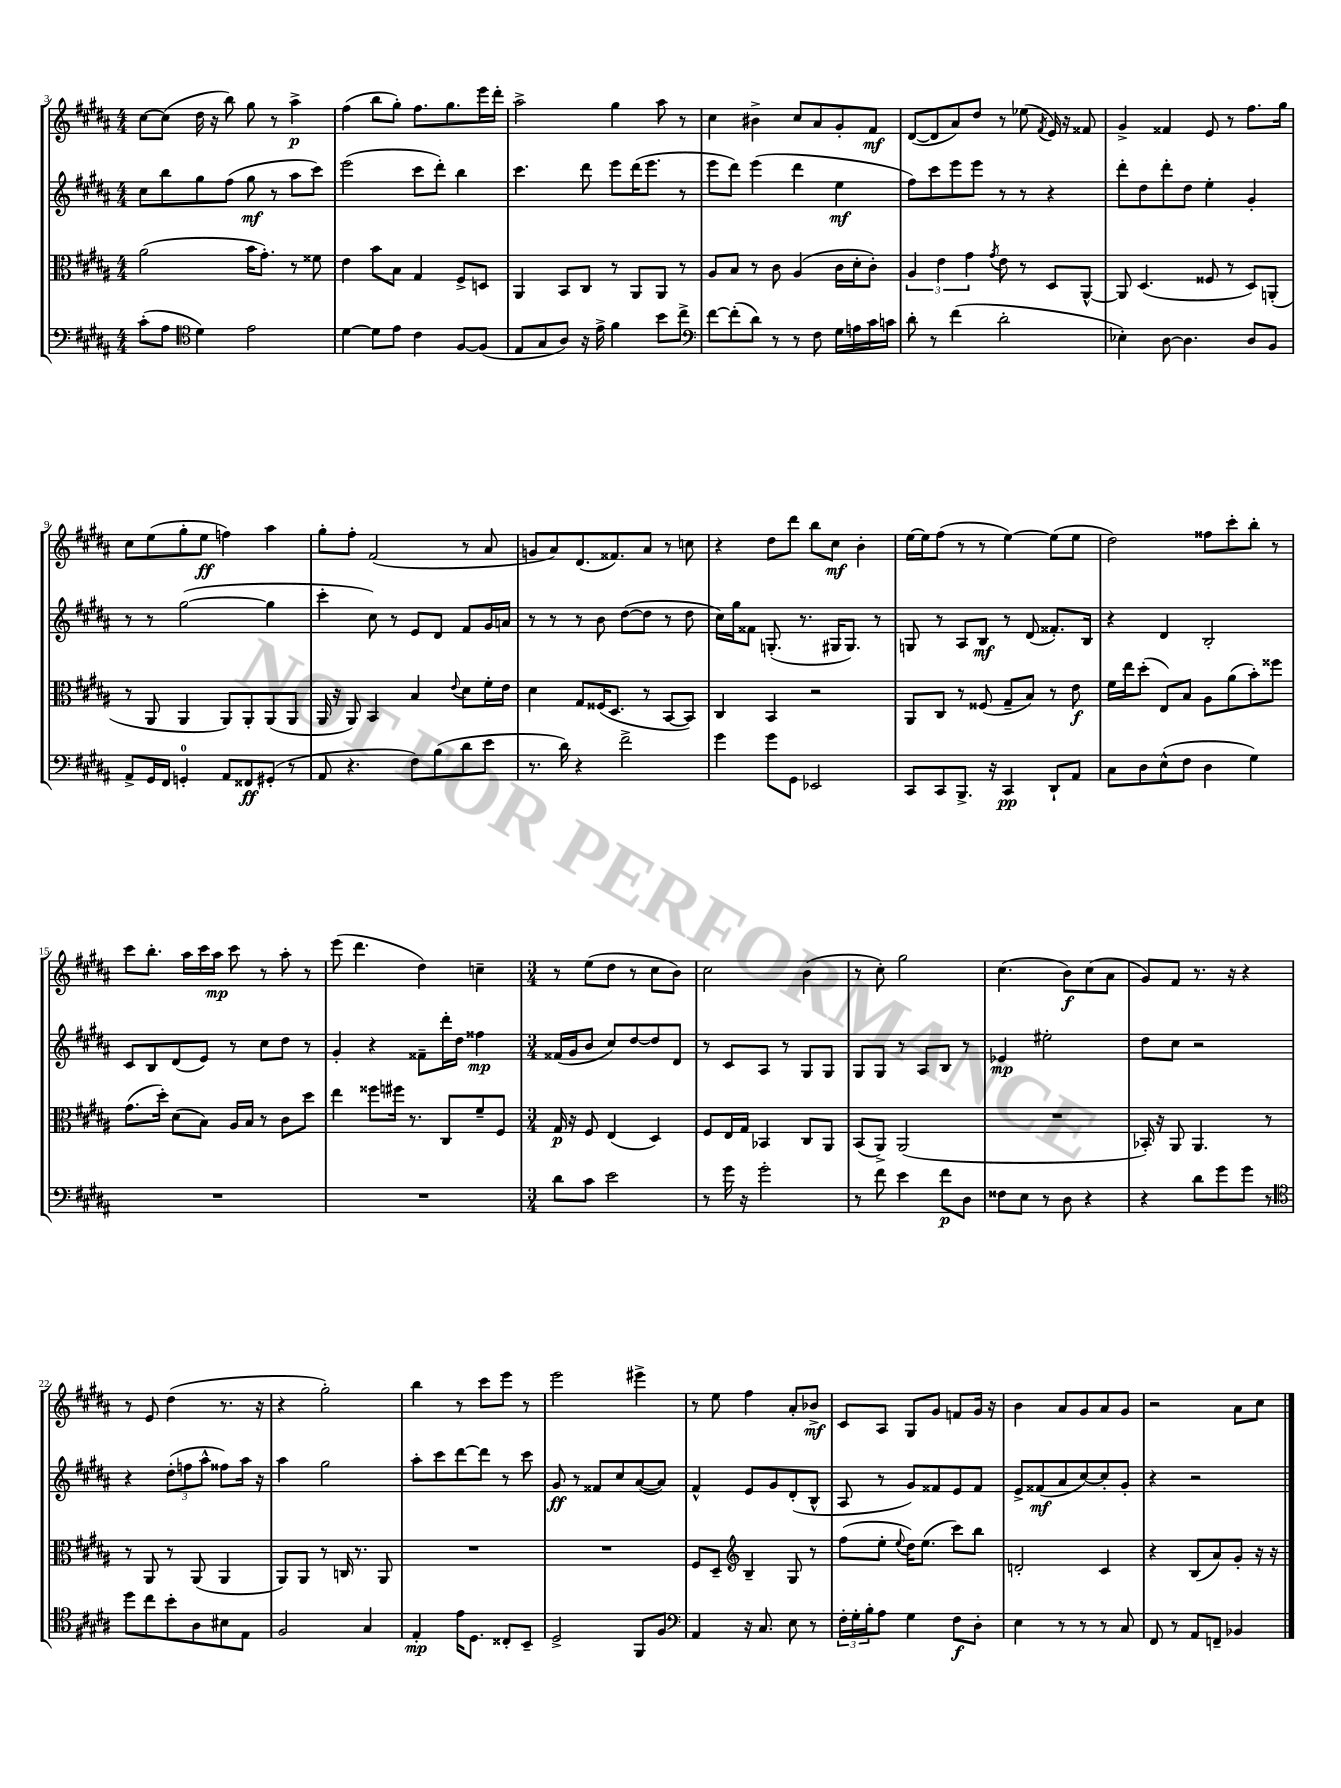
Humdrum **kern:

**kern	**dynam	**kern	**dynam	**kern	**dynam	**kern	**dynam
*part4	*part4	*part3	*part3	*part2	*part2	*part1	*part1
*staff4	*staff4	*staff3	*staff3	*staff2	*staff2	*staff1	*staff1
*clefF4	*	*clefC3	*	*clefG2	*	*clefG2	*
*k[f#c#g#d#a#]	*	*k[f#c#g#d#a#]	*	*k[f#c#g#d#a#]	*	*k[f#c#g#d#a#]	*
*M4/4	*	*M4/4	*	*M4/4	*	*M4/4	*
=3	=3	=3	=3	=3	=3	=3	=3
(8c#'\L	.	(2a#\	.	8cc#\L	.	[8cc#\L	.
8A#\J	.	.	.	8bb\	.	(8cc#\J]	.
*clefC4	*	*	*	*	*	*	*
4d#\)	.	.	.	8gg#\	.	16dd#\	.
.	.	.	.	.	.	16r	.
.	.	.	.	(8ff#\J	.	8bb\)	.
2e\	.	16b\KL	.	8gg#\	mf	8gg#\	.
.	.	8.g#'\J)	.	.	.	.	.
.	.	.	.	8r	.	8r	.
.	.	8r	.	8aa#\L	.	4aa#^\	p
.	.	8f##X\	.	8ccc#\J)	.	.	.
=4	=4	=4	=4	=4	=4	=4	=4
[4d#\	.	4e\	.	(2eee\	.	(4ff#\	.
8d#\L]	.	8b\L	.	.	.	8bb\L	.
8e\J	.	8B\J	.	.	.	8gg#'\J)	.
4c#\	.	4G#/	.	8ccc#\L	.	8.ff#\L	.
.	.	.	.	8ddd#'\J)	.	.	.
.	.	.	.	.	.	8.gg#\	.
[8F#/L	.	8F#^/L	.	4bb\	.	.	.
(8F#/J]	.	8Dn/J	.	.	.	16eee\L	.
.	.	.	.	.	.	16ddd#'\JJ	.
=5	=5	=5	=5	=5	=5	=5	=5
8E/L	.	4AA#/	.	4.ccc#\	.	2aa#^\	.
8G#/	.	.	.	.	.	.	.
8A#/J)	.	8BB/L	.	.	.	.	.
16r	.	8C#/J	.	8ddd#\	.	.	.
16e^\	.	.	.	.	.	.	.
4f#\	.	8r	.	8eee\L	.	4gg#\	.
.	.	8AA#/L	.	(16ddd#\K	.	.	.
.	.	.	.	8.eee\J	.	.	.
8b\L	.	8AA#/J	.	.	.	8aa#\	.
8cc#^\J	.	8r	.	8r	.	8r	.
=6	=6	=6	=6	=6	=6	=6	=6
*clefF4	*	*	*	*	*	*	*
[8f#\L	.	8A#/L	.	8eee\L	.	4cc#\	.
(8f#'\]	.	8B/J	.	8ddd#\J)	.	.	.
8d#\J)	.	8r	.	(4eee\	.	4b#X^\	.
8r	.	8c#\	.	.	.	.	.
8r	.	(4A#/	.	4ddd#\	.	8cc#/L	.
8F#\	.	.	.	.	.	8a#/	.
16G#\LL	.	16c#\LL	.	4ee\	mf	8g#'/	.
16An\	.	16d#'\J	.	.	.	.	.
16c#\	.	8c#'\J)	.	.	.	8f#/J	mf
16cn\JJ	.	.	.	.	.	.	.
=7	=7	=7	=7	=7	=7	=7	=7
8d#'\	.	6A#/	.	8ff#\L)	.	([8d#/L	.
8r	.	.	.	8ccc#\	.	8d#/]	.
.	.	6e\	.	.	.	.	.
(4f#\	.	.	.	8eee\	.	8a#/)	.
.	.	6g#\	.	.	.	.	.
.	.	.	.	8eee\J	.	8dd#/J	.
.	.	8qg#/	.	.	.	.	.
2d#'\	.	8e\	.	8r	.	8r	.
.	.	8r	.	8r	.	(8ee-X\	.
.	.	.	.	.	.	8qf#/	.
.	.	8D#/L	.	4r	.	16e/)	.
.	.	.	.	.	.	16r	.
.	.	[8AA#^^/J	.	.	.	8f##X/	.
=8	=8	=8	=8	=8	=8	=8	=8
4E-X'\)	.	8AA#/]	.	8ddd#'\L	.	4g#^/	.
.	.	(4.D#/	.	8dd#\	.	.	.
[8D#\	.	.	.	8ddd#'\	.	4f##X/	.
4.D#\]	.	.	.	8dd#\J	.	.	.
.	.	8F##X/	.	4ee'\	.	8e/	.
.	.	8r	.	.	.	8r	.
8D#/L	.	8D#/L)	.	4g#'/	.	8.ff#\L	.
8BB/J	.	(8AAn'/J	.	.	.	.	.
.	.	.	.	.	.	16gg#\Jk	.
!!LO:LB:g=z
=9	=9	=9	=9	=9	=9	=9	=9
8AA#^/L	.	8r	.	8r	.	8cc#\L	.
16GG#/L	.	8AA#/	.	8r	.	(8ee\	.
16FF#/JJ	.	.	.	.	.	.	.
4GGn'/	.	4AA#/	.	([2gg#\	.	8gg#'\	.
.	.	.	.	.	.	8ee\J	ff
8AA#/L	.	8AA#/L)	.	.	.	4ffn\)	.
8FF##X/	ff	8AA#'/	.	.	.	.	.
(8GG#X'/J	.	(8AA#/	.	4gg#\]	.	4aa#\	.
8r	.	8AA#/J	.	.	.	.	.
=10	=10	=10	=10	=10	=10	=10	=10
8AA#/	.	16AA#/	.	4ccc#'\	.	8gg#'\L	.
.	.	16r	.	.	.	.	.
4.r	.	8AA#/)	.	.	.	8ff#'\J	.
.	.	4BB/	.	8cc#\)	.	(2f#/	.
.	.	.	.	8r	.	.	.
8F#\L)	.	4B/	.	8e/L	.	.	.
(8B\	.	.	.	8d#/J	.	.	.
.	.	8qqe/	.	.	.	.	.
8d#\	.	8d#\L	.	8f#/L	.	8r	.
8e\J	.	16f#'\L	.	16g#/L	.	8a#/	.
.	.	16e\JJ	.	16an/JJ	.	.	.
=11	=11	=11	=11	=11	=11	=11	=11
8.r	.	4d#\	.	8r	.	8gn/L	.
.	.	.	.	8r	.	8a#/)	.
16d#\)	.	.	.	.	.	.	.
4r	.	8G#/L	.	8r	.	(8.d#/	.
.	.	(16F##X/K	.	8b\	.	.	.
.	.	8.D#/J	.	.	.	8.f##X/)	.
2f#^\	.	.	.	([8dd#\L	.	.	.
.	.	8r	.	8dd#\J]	.	8a#/J	.
.	.	[8BB/L	.	8r	.	8r	.
.	.	8BB/J])	.	8dd#\	.	8ccn\	.
=12	=12	=12	=12	=12	=12	=12	=12
4g#\	.	4C#/	.	16cc#\LL)	.	4r	.
.	.	.	.	16gg#\J	.	.	.
.	.	.	.	8f##X\J	.	.	.
8g#\L	.	4BB/	.	(8.Gn'/	.	8dd#\L	.
8GG#\J	.	.	.	.	.	8ddd#\J	.
.	.	.	.	8.r	.	.	.
2EE-X/	.	2r	.	.	.	8bb\L	.
.	.	.	.	16G#X/KL	.	8cc#\J	mf
.	.	.	.	8.G#/J)	.	.	.
.	.	.	.	.	.	4b'\	.
.	.	.	.	8r	.	.	.
=13	=13	=13	=13	=13	=13	=13	=13
8CC#/L	.	8AA#/L	.	8Gn/	.	[16ee\LL	.
.	.	.	.	.	.	16ee\J]	.
8CC#/	.	8C#/J	.	8r	.	(8ff#\J	.
8.BBB^/J	.	8r	.	8A#/L	.	8r	.
.	.	(8F##X/	.	8B/J	mf	8r	.
16r	.	.	.	.	.	.	.
4CC#/	pp	8G#~/L	.	8r	.	[4ee\)	.
.	.	8B/J)	.	(8d#/	.	.	.
8DD#`/L	.	8r	.	8.f##X'/L)	.	(8ee\L]	.
8AA#/J	.	8e\	f	.	.	8ee\J	.
.	.	.	.	16B/Jk	.	.	.
=14	=14	=14	=14	=14	=14	=14	=14
8C#\L	.	16f#\LL	.	4r	.	2dd#\)	.
.	.	16ee\J	.	.	.	.	.
8D#\	.	(8dd#'\J	.	.	.	.	.
(8E^^\	.	8E/L)	.	4d#/	.	.	.
8F#\J	.	8B/J	.	.	.	.	.
4D#\	.	8A#\L	.	2B'/	.	8ff##X\L	.
.	.	(8a#\	.	.	.	8ccc#'\	.
4G#\)	.	8b'\)	.	.	.	8bb'\J	.
.	.	8ff##X\J	.	.	.	8r	.
!!LO:LB:g=z
=15	=15	=15	=15	=15	=15	=15	=15
1r	.	(8.g#\L	.	8c#/L	.	8ccc#\L	.
.	.	.	.	8B/	.	8.bb'\J	.
.	.	16dd#'\Jk)	.	.	.	.	.
.	.	(8d#\L	.	(8d#/	.	.	.
.	.	.	.	.	.	16aa#\LL	.
.	.	8B\J)	.	8e/J)	.	16ccc#\	.
.	.	.	.	.	.	16aa#\JJ	mp
.	.	16A#/LL	.	8r	.	8ccc#\	.
.	.	16B/JJ	.	.	.	.	.
.	.	8r	.	8cc#\L	.	8r	.
.	.	8c#\L	.	8dd#\J	.	8aa#'\	.
.	.	8dd#\J	.	8r	.	8r	.
=16	=16	=16	=16	=16	=16	=16	=16
1r	.	4ee\	.	4g#'/	.	(8eee\	.
.	.	.	.	.	.	4.ddd#\	.
.	.	8ff##X\L	.	4r	.	.	.
.	.	16ff#X\Jk	.	.	.	.	.
.	.	8.r	.	.	.	.	.
.	.	.	.	8f##X~\L	.	4dd#\)	.
.	.	8C#/L	.	16ddd#'\L	.	.	.
.	.	.	.	16dd#\JJ	.	.	.
.	.	8f#~/	.	4ff##X\	mp	4ccn~\	.
.	.	8F#/J	.	.	.	.	.
=17	=17	=17	=17	=17	=17	=17	=17
*M3/4	*	*M3/4	*	*M3/4	*	*M3/4	*
8d#\L	.	16G#/	p	(16f##X/LL	.	8r	.
.	.	16r	.	16g#/J	.	.	.
8c#\J	.	8F#/	.	8b/J	.	(8ee\L	.
2e\	.	(4E/	.	8cc#/L)	.	8dd#\J	.
.	.	.	.	[8dd#/	.	8r	.
.	.	4D#/)	.	8dd#/]	.	8cc#\L	.
.	.	.	.	8d#/J	.	8b\J)	.
=18	=18	=18	=18	=18	=18	=18	=18
8r	.	8F#/L	.	8r	.	2cc#\	.
16g#\	.	16E/L	.	8c#/L	.	.	.
16r	.	16G#/JJ	.	.	.	.	.
2g#'\	.	4BB-X/	.	8A#/J	.	.	.
.	.	.	.	8r	.	.	.
.	.	8C#/L	.	8G#/L	.	(4b\	.
.	.	8AA#/J	.	8G#/J	.	.	.
=19	=19	=19	=19	=19	=19	=19	=19
8r	.	(8BB/L	.	8G#/L	.	8r	.
8f#\	.	8AA#^/J)	.	8G#/J	.	8cc#'\)	.
4e\	.	(2AA#/	.	8r	.	2gg#\	.
.	.	.	.	8A#/L	.	.	.
8f#\L	p	.	.	8B/J	.	.	.
8D#\J	.	.	.	8r	.	.	.
=20	=20	=20	=20	=20	=20	=20	=20
8F##X\L	.	2.r	.	4e-X/	mp	(4.cc#\	.
8E\J	.	.	.	.	.	.	.
8r	.	.	.	2ee#X'\	.	.	.
8D#\	.	.	.	.	.	8b\L)	f
4r	.	.	.	.	.	(8cc#\	.
.	.	.	.	.	.	8a#\J	.
=21	=21	=21	=21	=21	=21	=21	=21
4r	.	16BB-X'/)	.	8dd#\L	.	8g#/L)	.
.	.	16r	.	.	.	.	.
.	.	8AA#/	.	8cc#\J	.	8f#/J	.
8d#\L	.	4.AA#/	.	2r	.	8.r	.
8g#\	.	.	.	.	.	.	.
.	.	.	.	.	.	16r	.
8g#\J	.	.	.	.	.	4r	.
8r	.	8r	.	.	.	.	.
!!LO:LB:g=z
=22	=22	=22	=22	=22	=22	=22	=22
*clefC4	*	*	*	*	*	*	*
8dd#\L	.	8r	.	4r	.	8r	.
8cc#\	.	8AA#/	.	.	.	8e/	.
8b'\	.	8r	.	(12dd#'\L	.	(4dd#\	.
.	.	.	.	12ffn\	.	.	.
8A#\	.	(8AA#/	.	.	.	.	.
.	.	.	.	12aa#^^\J	.	.	.
8B#X\	.	4AA#/	.	8ff##X\L)	.	8.r	.
8E\J	.	.	.	16aa#\Jk	.	.	.
.	.	.	.	16r	.	16r	.
=23	=23	=23	=23	=23	=23	=23	=23
2F#/	.	8AA#/L)	.	4aa#\	.	4r	.
.	.	8AA#/J	.	.	.	.	.
.	.	8r	.	2gg#\	.	2gg#'\)	.
.	.	16Cn/	.	.	.	.	.
.	.	8.r	.	.	.	.	.
4G#/	.	.	.	.	.	.	.
.	.	8AA#/	.	.	.	.	.
=24	=24	=24	=24	=24	=24	=24	=24
4E'/	mp	2.r	.	8aa#'\L	.	4bb\	.
.	.	.	.	8ccc#\	.	.	.
16e\KL	.	.	.	[8ddd#\	.	8r	.
8.D#\J	.	.	.	.	.	.	.
.	.	.	.	8ddd#\J]	.	8ccc#\L	.
8C##X'/L	.	.	.	8r	.	8eee\J	.
8BB~/J	.	.	.	8ccc#\	.	8r	.
=25	=25	=25	=25	=25	=25	=25	=25
2D#^/	.	2.r	.	8g#/	ff	2eee\	.
.	.	.	.	8r	.	.	.
.	.	.	.	8f##X/L	.	.	.
.	.	.	.	8cc#/	.	.	.
8FF#/L	.	.	.	([8a#/	.	4eee#X^\	.
8F#/J	.	.	.	8a#/J])	.	.	.
=26	=26	=26	=26	=26	=26	=26	=26
*clefF4	*	*	*	*	*	*	*
4AA#/	.	8F#/L	.	4f#^^/	.	8r	.
.	.	8D#~/J	.	.	.	8ee\	.
*	*	*clefG2	*	*	*	*	*
16r	.	4B~/	.	8e/L	.	4ff#\	.
8.C#/	.	.	.	.	.	.	.
.	.	.	.	8g#/	.	.	.
8E\	.	8G#/	.	(8d#'/	.	8a#'/L	.
8r	.	8r	.	8B^^/J	.	8b-X^/J	mf
=27	=27	=27	=27	=27	=27	=27	=27
24F#'\LL	.	(8ff#\L	.	8A#/	.	8c#/L	.
24G#'\	.	.	.	.	.	.	.
24B'\J	.	.	.	.	.	.	.
8A#\J	.	8ee'\J	.	8r	.	8A#/J	.
.	.	8qqee/	.	.	.	.	.
4G#\	.	16dd#\KL)	.	8g#/L)	.	8G#/L	.
.	.	(8.ee\J	.	.	.	.	.
.	.	.	.	8f##X/	.	8g#/J	.
8F#\L	f	8ccc#\L)	.	8e/	.	8fn/L	.
8D#'\J	.	8bb\J	.	8f##/J	.	16g#/Jk	.
.	.	.	.	.	.	16r	.
=28	=28	=28	=28	=28	=28	=28	=28
4E\	.	2dn'/	.	8e^/L	.	4b\	.
.	.	.	.	(8f##X/	mf	.	.
8r	.	.	.	8a#/	.	8a#/L	.
8r	.	.	.	[8cc#/)	.	8g#/	.
8r	.	4c#/	.	8cc#'/]	.	8a#/	.
8C#/	.	.	.	8g#'/J	.	8g#/J	.
=29	=29	=29	=29	=29	=29	=29	=29
8FF#/	.	4r	.	4r	.	2r	.
8r	.	.	.	.	.	.	.
8AA#/L	.	(8B/L	.	2r	.	.	.
8FFn~/J	.	8a#/)	.	.	.	.	.
4BB-X/	.	8g#'/J	.	.	.	8a#\L	.
.	.	16r	.	.	.	8cc#\J	.
.	.	16r	.	.	.	.	.
==	==	==	==	==	==	==	==
*-	*-	*-	*-	*-	*-	*-	*-
